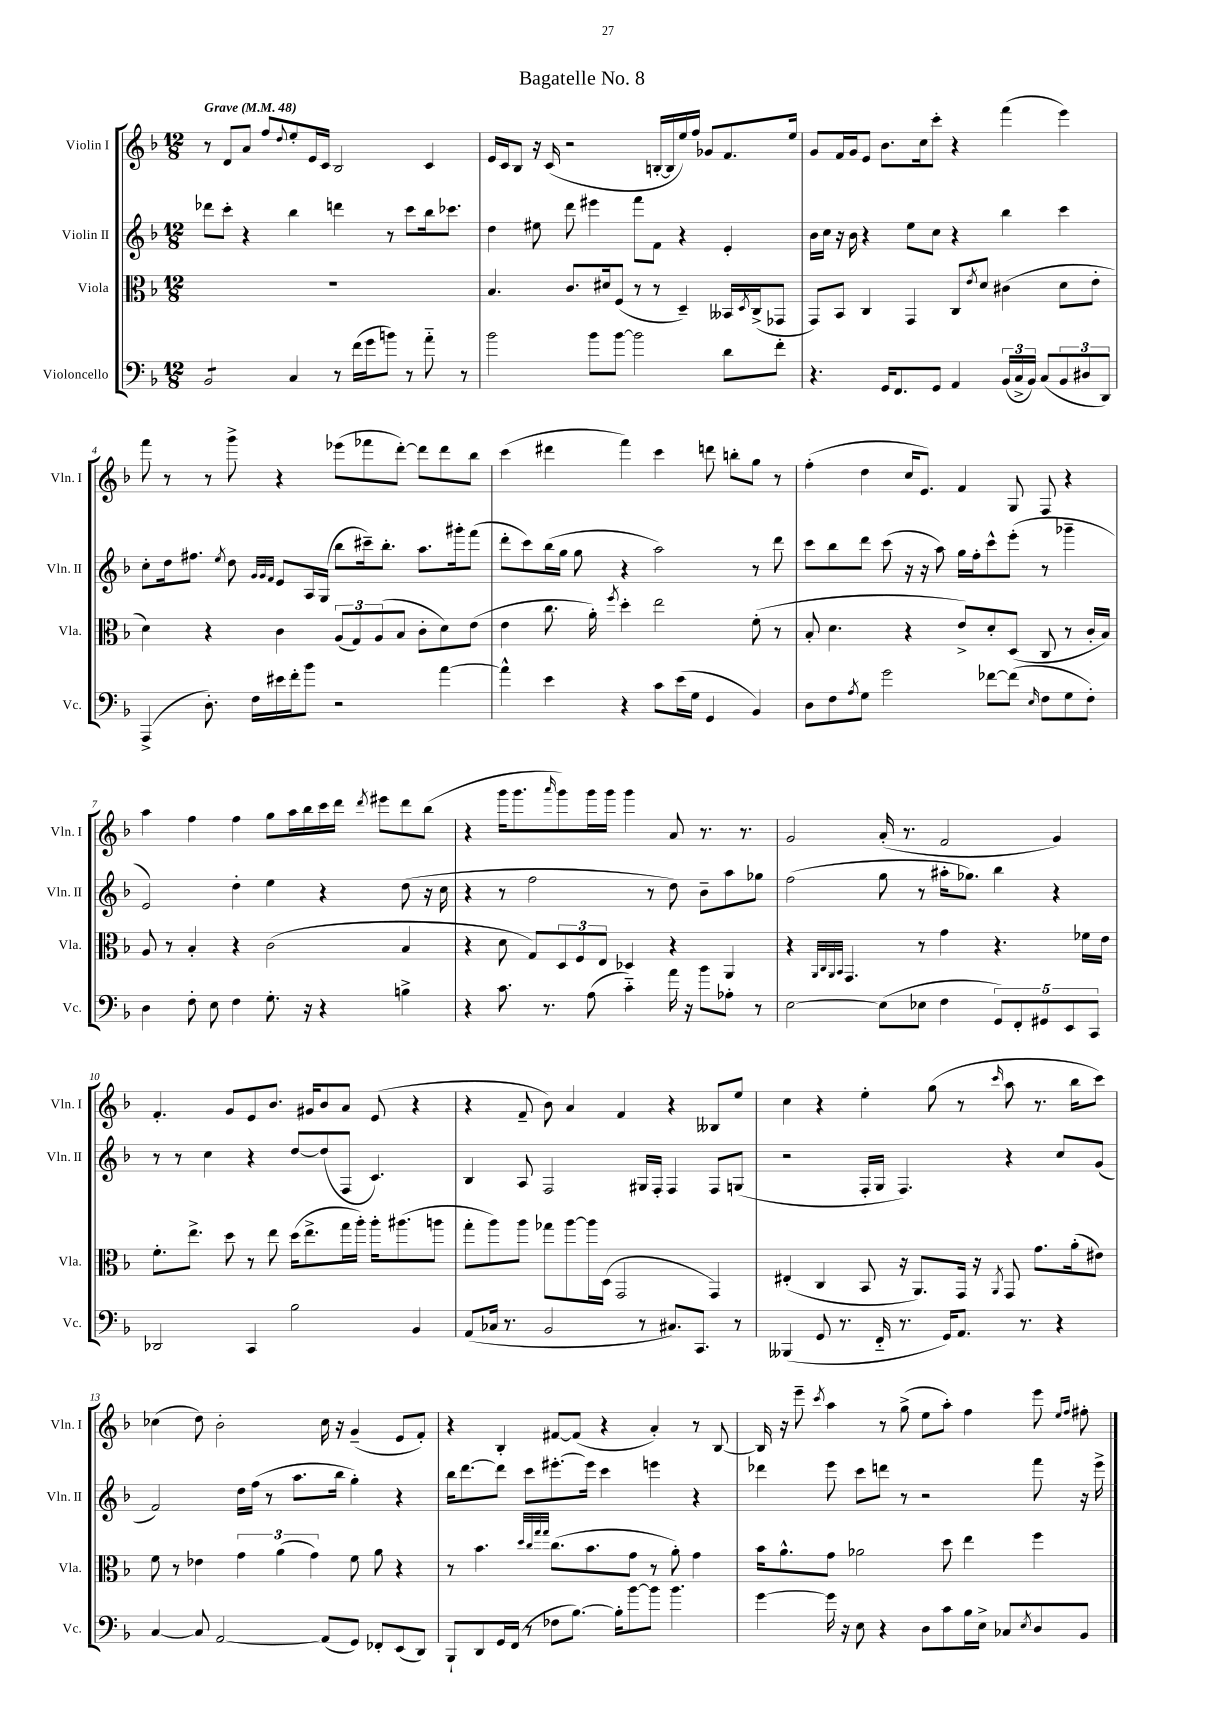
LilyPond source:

\header { title = "Bagatelle No. 8" }
<<
\new StaffGroup <<
\new Staff = "s0" \with { instrumentName = "Violin I" shortInstrumentName = "Vln. I" } {
    \clef treble \key f \major \numericTimeSignature \time 12/8 \tempo "Grave" 4 = 48
    r8 d'8 a'8 f''8 \appoggiatura { d''8 } e''8-. e'16 c'16 bes2 c'4 |
    e'16 c'16 bes8 r16 c'16( r2 b16~-. b16 e''16) f''16 ges'8 f'8. e''16 |
    g'8 f'16 g'16 e'8 bes'8. c''16 c'''8-. r4 f'''4( e'''4) |
    f'''8 r8 r8 g'''8-> r4 ees'''8( fes'''8 d'''8~-.) d'''8 d'''8 bes''8 |
    c'''4( dis'''4 f'''4) c'''4 d'''8 b''8-. g''8 r8 |
    f''4-.( d''4 c''16 e'8.) f'4 g8 f8 r4 |
    a''4 f''4 f''4 g''8 a''16 bes''16 c'''16 d'''16 \acciaccatura { d'''8 } eis'''8 d'''8 bes''8( |
    r4 g'''16 g'''8. \grace { a'''16 } g'''8) g'''16 g'''16 g'''4 a'8 r8. r8. |
    g'2 a'16-.( r8. f'2 g'4) |
    f'4.-. g'8 e'8 bes'8. gis'16 bes'8 a'8 e'8( r4 |
    r4 f'8-- bes'8) a'4 f'4 r4 beses8 e''8 |
    c''4 r4 e''4-. g''8( r8 \grace { c'''16 } a''8 r8. bes''16 c'''8) |
    ces''4( d''8) bes'2-. ces''16 r16 g'4--( e'8 f'8-.) |
    r4 bes4-. fis'8~ fis'8( r4 a'4-.) r8 bes8~ |
    bes16 r16 e'''8-- \acciaccatura { c'''8 } a''4 r8 g''8->( e''8 a''8-.) f''4 e'''8 \grace { e''16 f''16 } fis''8-. \bar "|." |
}
\new Staff = "s1" \with { instrumentName = "Violin II" shortInstrumentName = "Vln. II" } {
    \clef treble \key f \major \numericTimeSignature \time 12/8
    des'''8 c'''8-. r4 bes''4 d'''4 r8 c'''8 bes''16 ces'''8. |
    d''4 eis''8 d'''8 eis'''4 f'''8 f'8 r4 e'4-. |
    bes'16 c''16 r16 bes'16 r4 e''8 c''8 r4 bes''4 c'''4 |
    c''8-. d''16 fis''8. \acciaccatura { e''8 } d''8 \grace { g'32 g'32 f'32 } e'8 a16 g16( bes''8 cis'''16--) bes''8.-. a''8. gis'''16-. f'''8( |
    d'''8-. c'''8) bes''16( g''16 g''8 r4 a''2) r8 d'''8 |
    c'''8 bes''8 d'''8 c'''8( r16 r16 a''8) g''16 f''16-. c'''8-^ e'''8-.( r8 ges'''4-- |
    e'2) d''4-. e''4 r4 d''8( r16 c''16 |
    r4 r8 f''2 r8 d''8) bes'8-- a''8 ges''8 |
    f''2( g''8 r8 ais''16-. ges''8.) bes''4 r4 |
    r8 r8 c''4 r4 d''8~ d''8( f8 c'4.) |
    bes4 a8 f2 gis16 f16-. f4 f8 g8( |
    r2 f16-. g16 f4.) r4 c''8 g'8( |
    f'2) d''16 f''16( r8 a''8. bes''16 g''4-.) r4 |
    bes''16 d'''8.~ d'''8 c'''8 eis'''8.~-. eis'''16 c'''4 e'''4 r4 |
    des'''4 e'''8 c'''8 d'''8 r8 r2 f'''8 r16 e'''16-> \bar "|." |
}
\new Staff = "s2" \with { instrumentName = "Viola" shortInstrumentName = "Vla." } {
    \clef alto \key f \major \numericTimeSignature \time 12/8
    R1. |
    bes4. c'8. dis'16 f8( r8 r8 d4--) beses,16 \acciaccatura { d8 } c16->( ges,8 |
    g,8) bes,8 c4 g,4 c8 \acciaccatura { e'8 } d'8 cis'4( d'8 e'8-. |
    d'4) r4 c'4 \tuplet 3/2 { a8( g8) a8( } bes8 c'8-. d'8) e'8( |
    e'4 c''8. a'16-.) \acciaccatura { f''8 } d''4-. e''2 f'8-.( r8 |
    bes8-. d'4. r4 e'8->) d'8-. d8( c8 r8 c'16-. bes16) |
    a8 r8 bes4-. r4 c'2( bes4 |
    r4 d'8 g8) \tuplet 3/2 { d8 f8 e8 } des4 r4 a,4 |
    r4 \grace { a,32 c32 a,32 bes,32 } g,4. r8 g'4 r4. fes'16 e'16 |
    f'8.-. e''8.-> d''8 r8 e''8 d''16( e''8.-> g''16 a''16-.) a''16-. ais''8.( a''8 |
    g''8-. a''8) a''8 ges''8 a''8~ a''16 d16( g,2 g,4) |
    eis4-.( c4 bes,8 r16 a,8.) g,16 r16 \acciaccatura { a,8 } g,8 g'8. a'16-.( eis'8) |
    f'8 r8 ees'4 \tuplet 3/2 { g'4 a'4( g'4) } f'8 a'8 r4 |
    r8 bes'4. \grace { d''32 c''32 g''32 g''32 } c''8.( bes'8. g'8 r8 a'8-.) g'4 |
    bes'16 a'8.-^ g'8 aes'2 d''8 e''4 f''4 \bar "|." |
}
\new Staff = "s3" \with { instrumentName = "Violoncello" shortInstrumentName = "Vc." } {
    \clef bass \key f \major \numericTimeSignature \time 12/8
    bes,2:8 c4 r8 f'16( g'16 b'8) r8 a'8-_ r8 |
    bes'2 bes'8 bes'8~ bes'2 d'8 f'8-. |
    r4. g,16 f,8. g,8 a,4 \tuplet 3/2 { bes,16( c16-> bes,16) } c8( \tuplet 3/2 { bes,8 dis8 d,8) } |
    a,,4->( d8.-.) f16 eis'16 f'16-. bes'8 r2 a'4~ |
    a'4-^ e'4 r4 c'8 e'16( g16 g,4 bes,4) |
    d8 f8 \acciaccatura { a8 } g8 g'2 fes'8~ fes'8( \grace { e16 } f8 g8 f8-.) |
    d4 f8-. e8 f4 g8.-. r16 r4 b4-> |
    r4 c'8. r8. a8( c'4-_) a'16 r16 bes'8 aes8-. r8 |
    e2~ e8( ees8 f4 \tuplet 5/4 { g,8) f,8-. gis,8 e,8 c,8 } |
    des,2 c,4 bes2 bes,4 |
    a,8( ces16 r8. bes,2 r8 cis8.) c,8. r8 |
    beses,,4( g,8 r8. f,16-_ r8. g,16) a,8. r8. r4 |
    c4~ c8 a,2~ a,8( g,8) fes,8-. e,8( d,8) |
    bes,,8-! d,8 g,16 f,16( r8 fes8 bes8.~) bes16-. bes'8~ bes'8 bes'4. |
    g'4~ g'16 r16 e8 r4 d8 c'8 bes16 e16-> ces8 \acciaccatura { e8 } d8 bes,8 \bar "|." |
}
>>
>>
